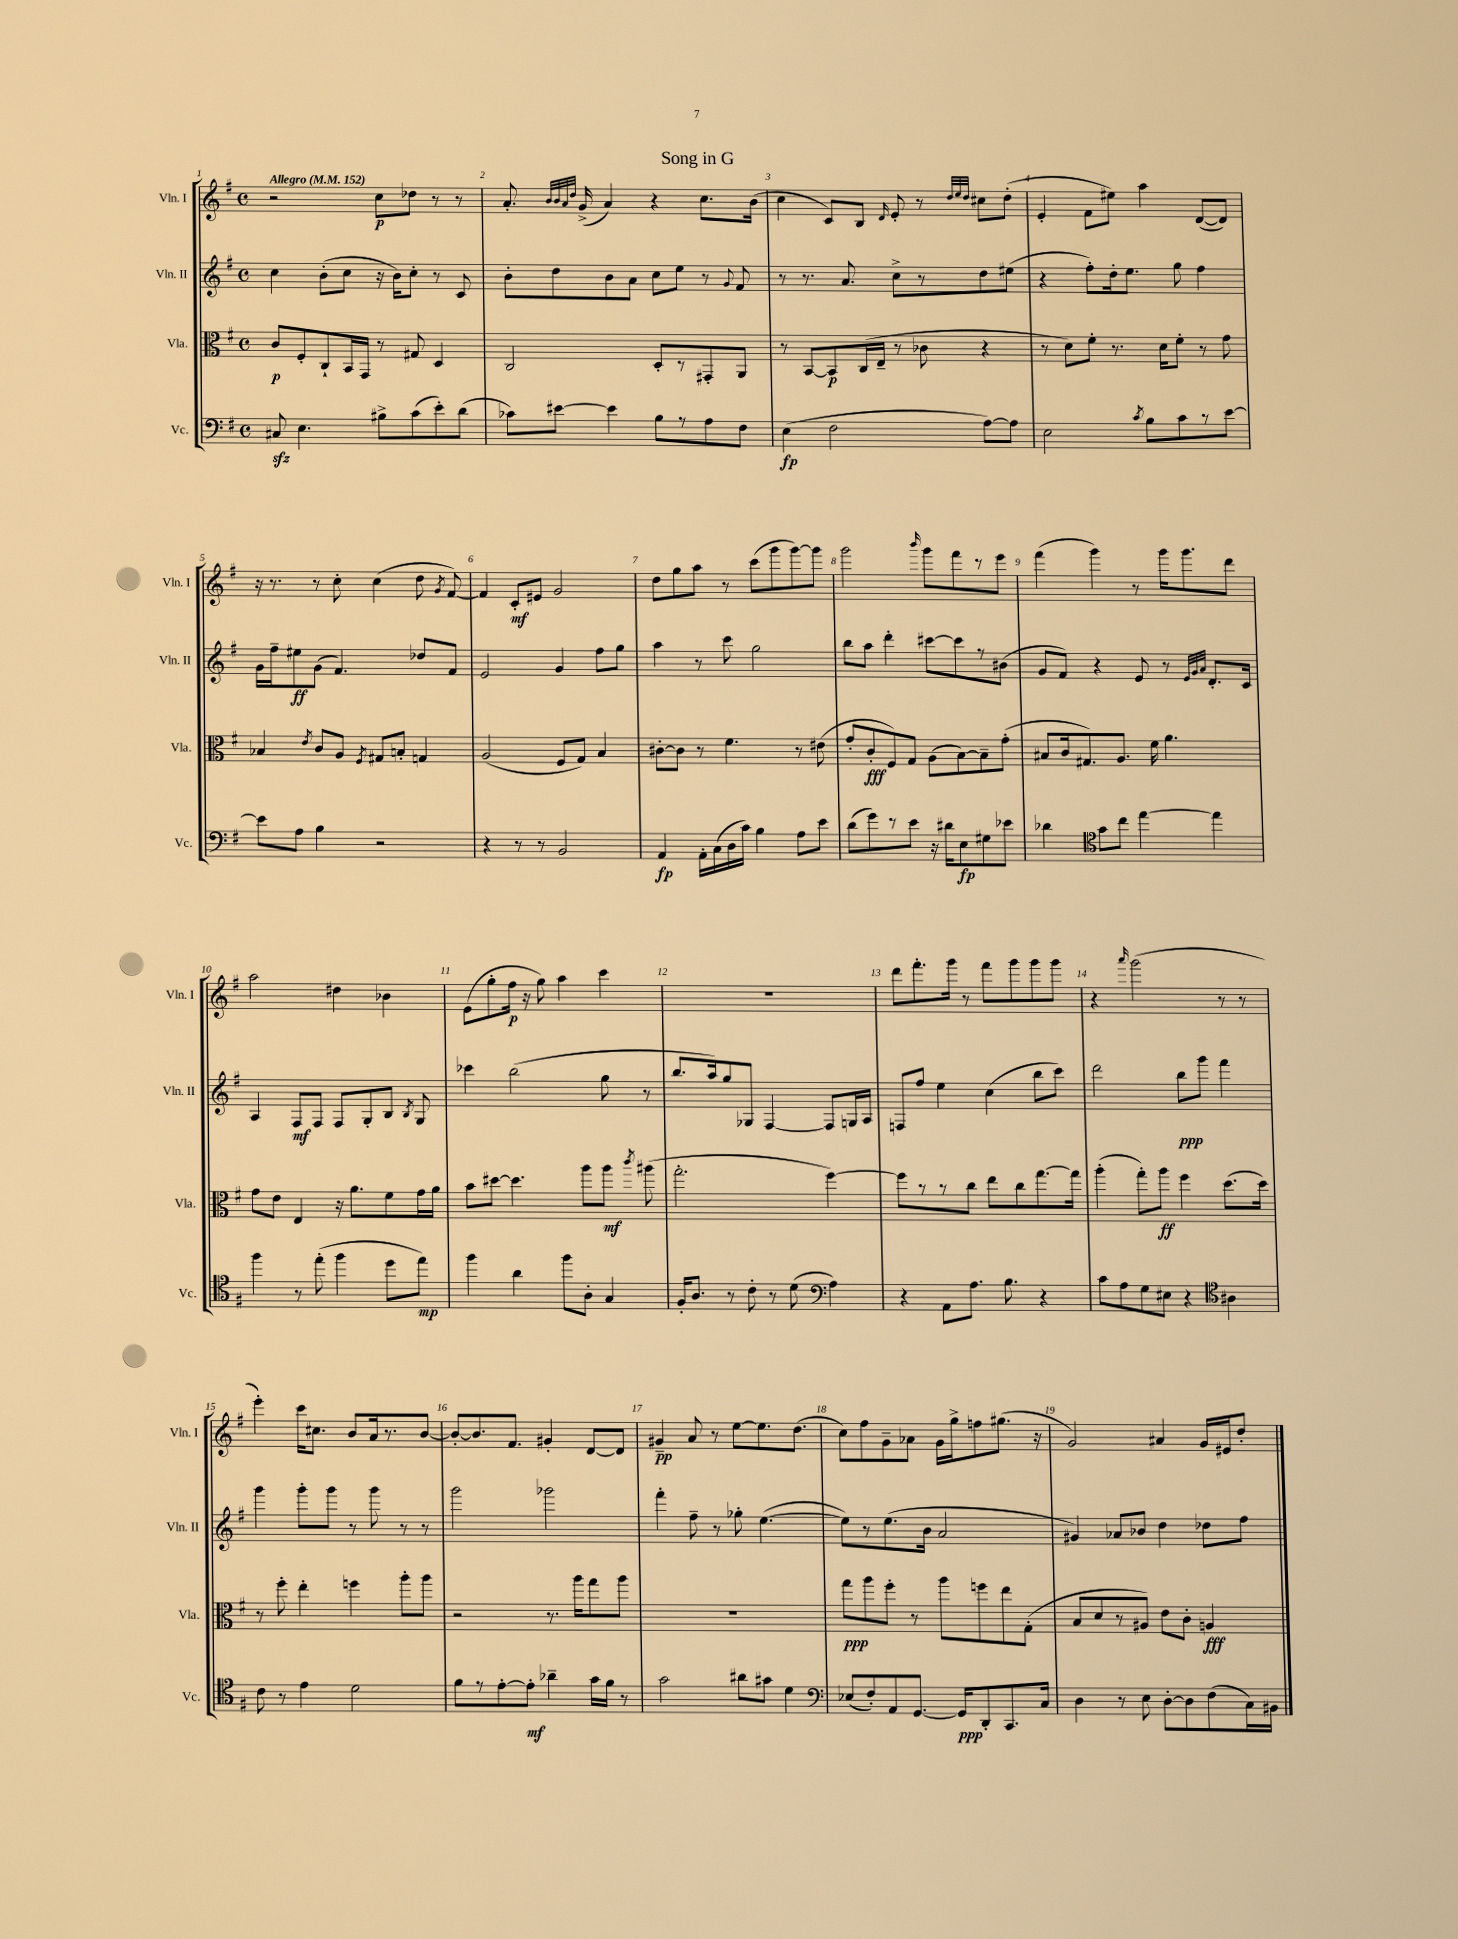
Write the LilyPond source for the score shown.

\header { title = "Song in G" }
<<
\new StaffGroup <<
\new Staff = "s0" \with { instrumentName = "Vln. I" shortInstrumentName = "Vln. I" } {
    \clef treble \key g \major \defaultTimeSignature \time 4/4 \tempo "Allegro" 4 = 152
    \autoBeamOff r2 c''8[\p des''8] r8 r8 |
    a'8.-. \grace { b'32[ b'32 a'32 d''32] } g'16->( a'4) r4 c''8.[ b'16]( |
    c''4 c'8[) b8] \grace { d'16 } e'8-. r8 \grace { d''32[ e''32 d''32] } cis''8[ d''8]-.( |
    e'4-. fis'8[ eis''8]) a''4 d'8[~( d'8]) |
    r16 r8. r8 c''8-. c''4( d''8 \acciaccatura { g'8 } fis'8~) |
    fis'4 c'8[-.\mf eis'8] g'2 |
    d''8[ g''8 a''8] r8 c'''8[( g'''8 g'''8~) g'''8] |
    g'''2 \grace { b'''16 } g'''8[ fis'''8 r8 e'''8] |
    fis'''4( g'''4) r8 g'''16[ g'''8. d'''8] |
    a''2 dis''4 bes'4 |
    e'8[( g''8-. fis''16]\p r16 g''8) a''4 c'''4 |
    R1 |
    d'''8[ fis'''8.-. g'''16] r8 fis'''8[ g'''8 g'''8 g'''8] |
    r4 \grace { a'''16 } g'''2( r8 r8 |
    e'''4-.) c'''16[ cis''8.] b'8[ a'16 r8. b'8]~ |
    b'8[~-. b'8. fis'8.] gis'4-. d'8[~ d'8] |
    gis'4--\pp a'8 r8 e''8[~ e''8. d''8.]( |
    c''8[) fis''8 g'8-- aes'8] g'16[ g''16-> f''8 gis''8.]( r16 |
    g'2) ais'4 g'16[ eis'16 d''8]-. \bar "|." |
}
\new Staff = "s1" \with { instrumentName = "Vln. II" shortInstrumentName = "Vln. II" } {
    \clef treble \key g \major \defaultTimeSignature \time 4/4
    \autoBeamOff c''4 b'8[-.( c''8] r16 b'16[) c''8]-. r8 c'8 |
    b'8[-. d''8 b'8 a'8] c''8[ e''8] r8 \appoggiatura { g'8 } fis'8 |
    r8 r8. a'8. c''8[-> r8 d''8 eis''8]( |
    r4 fis''8[-.) d''16-. e''8.] g''8 fis''4 |
    g'16[ fis''16-- eis''8\ff g'8]( fis'4.) des''8[ fis'8] |
    e'2 g'4 fis''8[ g''8] |
    a''4 r8 c'''8 g''2 |
    b''8[ a''8] d'''4-. cis'''8[~ cis'''8 r8 bis'8]( |
    g'8[ fis'8]) r4 e'8 r8 \grace { e'32[ g'32 a'32] } d'8.[-. c'16] |
    a4 fis8[\mf fis8] fis8[ g8-. b8] \acciaccatura { b8 } g8 |
    ces'''4 b''2( g''8 r8 |
    b''8.[ a''16) g''8 ges8] fis4~ fis8[ g16 a16] |
    f8[ fis''8] e''4 c''4( b''8[ c'''8]) |
    d'''2 b''8[\ppp g'''8] fis'''4 |
    g'''4 g'''8[-. g'''8] r8 g'''8 r8 r8 |
    g'''2 ges'''2 |
    fis'''4-. fis''8-- r8 ges''8-. e''4.~( |
    e''8[) r8 e''8.( b'16] a'2 |
    gis'4) aes'8[ bes'8] d''4 des''8[ fis''8] \bar "|." |
}
\new Staff = "s2" \with { instrumentName = "Vla." shortInstrumentName = "Vla." } {
    \clef alto \key g \major \defaultTimeSignature \time 4/4
    \autoBeamOff c'8[\p fis8-. c8-! b,16 g,16] r8 gis8 d4 |
    c2 d8[-. r8 gis,8-. a,8] |
    r8 b,8[~ b,8\p c16( e16]-- r8 ces'8 r4 |
    r8 d'8[) fis'8]-. r8. d'16[ fis'8]-. r8 g'8 |
    bes4 \acciaccatura { e'8 } c'8[ a8] \acciaccatura { fis8 } gis8[ b8]-. g4 |
    a2( fis8[ g8]) b4 |
    cis'8[~-. cis'8] r8 fis'4. r8 eis'8( |
    g'8[-. c'8-.\fff fis8) g8] a8[( b8~) b8-- g'8]-.( |
    bis8[ c'16 gis8.) a8.] fis'16 a'4. |
    g'8[ e'8] e4 r16 a'8.[ fis'8 g'16 a'16] |
    b'8[ dis''8]~ dis''4. a''8[ a''8]\mf \acciaccatura { c'''8 } ais''8( |
    g''2.-. fis''4~) |
    fis''8[ r8 r8 c''8] e''8[ c''8 g''8.~ g''16] |
    a''4-.( g''8[-.) a''8]\ff fis''4 d''8.[( d''16]) |
    r8 fis''8-. e''4-. f''4 a''8[-. a''8] |
    r2 r8. a''16[ g''8 a''8] |
    R1 |
    g''8[\ppp a''8 fis''8]-. r8 a''8[ f''8 e''8 g8]-.( |
    b8[ d'8 r8 ais8]) e'8[ c'8]-. a4\fff \bar "|." |
}
\new Staff = "s3" \with { instrumentName = "Vc." shortInstrumentName = "Vc." } {
    \clef bass \key g \major \defaultTimeSignature \time 4/4
    \autoBeamOff cis8\sfz e4. bis8[-> c'8( e'8-.) d'8]( |
    ces'8[) eis'8]~ eis'4 b8[ r8 a8 fis8] |
    e4\fp( fis2 a8[~) a8] |
    e2 \acciaccatura { c'8 } b8[ c'8 r8 e'8]~ |
    e'8[ a8] b4 r2 |
    r4 r8 r8 b,2 |
    a,4\fp a,16[-. c16( d16 c'16]) b4 a8[ e'8] |
    d'8[( g'8) r8 e'8] r16 dis'16[ e8\fp gis8 ees'8] |
    des'4 \clef tenor g'8[ c''8] e''4~ e''4 |
    fis''4 r8 e''8-.( fis''4 d''8[ e''8]\mp) |
    fis''4 a'4 fis''8[ a8]-. g4 |
    fis16[-. a8.] r8 c'8-. r8 d'8( \clef bass a4) |
    r4 a,8[ a8.] b8. r4 |
    c'8[ a8 g8 eis8] r4 \clef tenor ais4 |
    c'8 r8 e'4 d'2 |
    fis'8[ r8 e'8~-. e'8]-.\mf aes'4-- g'16[ fis'16] r8 |
    g'2 ais'8[ gis'8] d'4 |
    \clef bass ees8[( fis8-.) a,8 g,8.]~ g,16[\ppp d,8-. c,8. c16] |
    d4 r8 e8 d8[~-. d8 fis8( c16) bis,16] \bar "|." |
}
>>
>>
\layout { \context { \Score \override BarNumber.break-visibility = ##(#f #t #t) barNumberVisibility = #all-bar-numbers-visible } }
